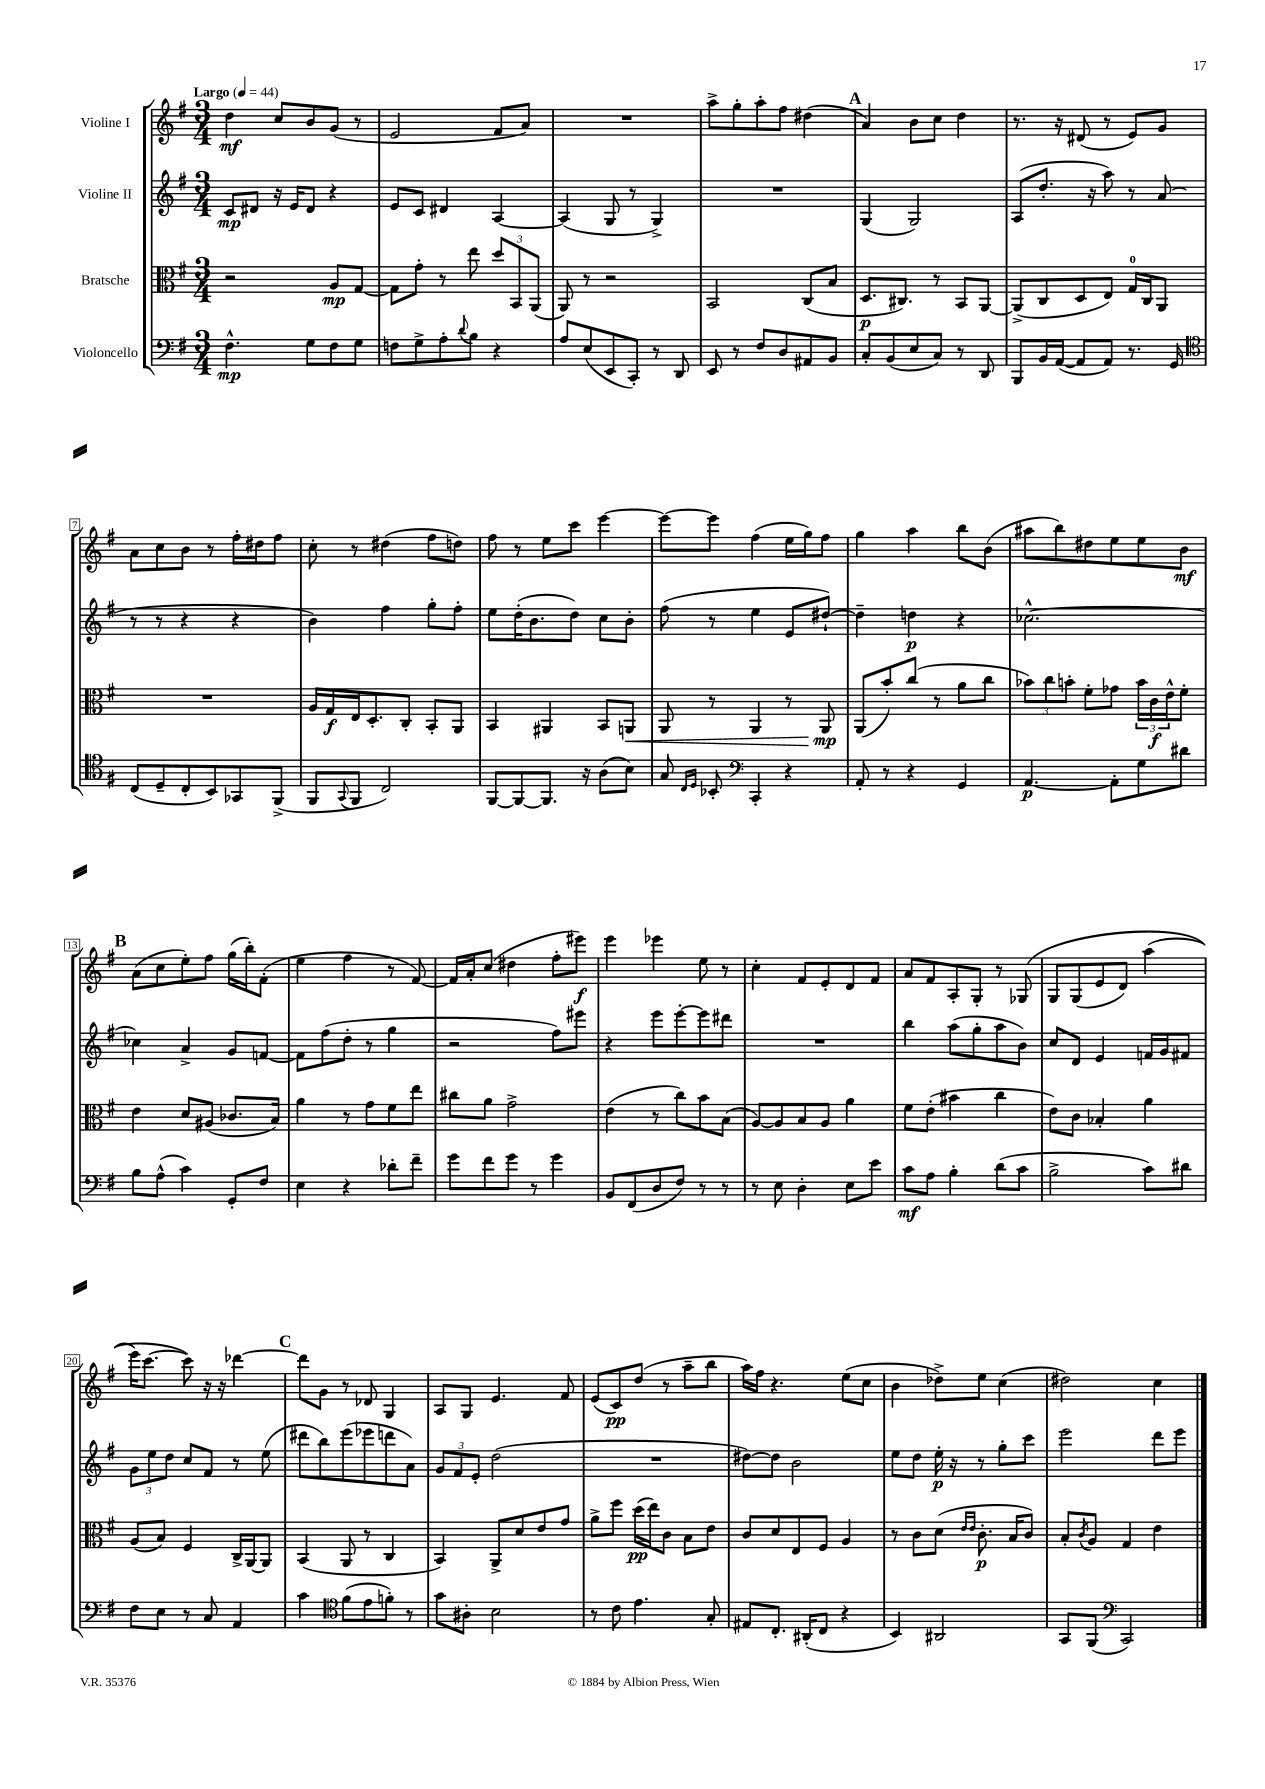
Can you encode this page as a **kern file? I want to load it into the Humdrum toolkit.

**kern	**dynam	**kern	**dynam	**kern	**dynam	**kern	**dynam
*part4	*part4	*part3	*part3	*part2	*part2	*part1	*part1
*staff4	*staff4	*staff3	*staff3	*staff2	*staff2	*staff1	*staff1
*I"Violoncello	*	*I"Bratsche	*	*I"Violine II	*	*I"Violine I	*
*clefF4	*	*clefC3	*	*clefG2	*	*clefG2	*
*k[f#]	*	*k[f#]	*	*k[f#]	*	*k[f#]	*
*M3/4	*	*M3/4	*	*M3/4	*	*M3/4	*
*MM44	*	*MM44	*	*MM44	*	*MM44	*
=1	=1	=1	=1	=1	=1	=1	=1
!	!	!	!	!	!	!LO:TX:a:B:t=Largo	!
4.F#^^\	mp	2r	.	8c/L	mp	4dd\	mf
.	.	.	.	8d#X/J	.	.	.
.	.	.	.	16r	.	8cc/L	.
.	.	.	.	16e/KL	.	.	.
8G\L	.	.	.	8d#/J	.	8b/	.
8F#\	.	8A/L	mp	4r	.	(8g/J	.
8G\J	.	[8G/J	.	.	.	8r	.
=2	=2	=2	=2	=2	=2	=2	=2
8Fn\L	.	8G\L]	.	8e/L	.	2e/	.
8G^\	.	8g'\J	.	8c/J	.	.	.
8A'\	.	8r	.	4d#X/	.	.	.
8qqd/	.	.	.	.	.	.	.
8B\J	.	8ee\	.	.	.	.	.
4r	.	12dd/L	.	[4A/	.	8f#/L	.
.	.	12BB/	.	.	.	.	.
.	.	.	.	.	.	8a/J)	.
.	.	(12AA/J	.	.	.	.	.
=3	=3	=3	=3	=3	=3	=3	=3
8A/L	.	8AA/)	.	(4A/]	.	2.r	.
(8E/	.	8r	.	.	.	.	.
8EE/	.	2r	.	8G/	.	.	.
8CC'/J)	.	.	.	8r	.	.	.
8r	.	.	.	4G^/)	.	.	.
8DD/	.	.	.	.	.	.	.
=4	=4	=4	=4	=4	=4	=4	=4
8EE/	.	2BB/	.	2.r	.	8aa^\L	.
8r	.	.	.	.	.	8gg'\	.
8F#/L	.	.	.	.	.	8aa'\	.
8D/	.	.	.	.	.	8ff#\J	.
8AA#X/	.	(8C/L	.	.	.	(4dd#X\	.
8BB/J	.	8B/J	.	.	.	.	.
!!LO:REH:place=s1:t=A
=5	=5	=5	=5	=5	=5	=5	=5
8C'/L	.	8.D/L	p	(4G/	.	4a/)	.
(8BB/	.	.	.	.	.	.	.
.	.	8.C#X/J)	.	.	.	.	.
8E/	.	.	.	2G/)	.	8b\L	.
8C/J)	.	8r	.	.	.	8cc\J	.
8r	.	8BB/L	.	.	.	4dd\	.
8DD/	.	[8AA/J	.	.	.	.	.
=6	=6	=6	=6	=6	=6	=6	=6
8BBB/L	.	(8AA^/L]	.	(8A/L	.	8.r	.
16BB/L	.	8C/	.	8.dd'/J	.	.	.
([16AA/JJ	.	.	.	.	.	16r	.
8AA/L]	.	8D/	.	.	.	(8d#X/	.
.	.	.	.	16r	.	.	.
8AA/J)	.	8E/J)	.	8aa\)	.	8r	.
8.r	.	16G/LL	.	8r	.	8e/L)	.
.	.	16C/J	.	.	.	.	.
.	.	8AA/J	.	(8a/	.	8g/J	.
16GG/	.	.	.	.	.	.	.
!!LO:LB:g=z
=7	=7	=7	=7	=7	=7	=7	=7
*clefC4	*	*	*	*	*	*	*
(8C/L	.	2.r	.	8r	.	8a\L	.
8D~/	.	.	.	8r	.	8cc\	.
8C'/	.	.	.	4r	.	8b\J	.
8BB/)	.	.	.	.	.	8r	.
8GG-X/	.	.	.	4r	.	16ff#'\LL	.
.	.	.	.	.	.	16dd#X\J	.
(8FF#^/J	.	.	.	.	.	8ff#\J	.
=8	=8	=8	=8	=8	=8	=8	=8
8FF#/L	.	16A/LL	.	4b\)	.	8cc'\	.
.	.	16G/	f	.	.	.	.
8qqGG/	.	.	.	.	.	.	.
8FF#/J	.	16E/J	.	.	.	8r	.
.	.	8.D'/	.	.	.	.	.
2C/)	.	.	.	4ff#\	.	(4dd#X\	.
.	.	8C'/J	.	.	.	.	.
.	.	8BB'/L	.	8gg'\L	.	8ff#\L	.
.	.	8AA/J	.	8ff#'\J	.	8ddn\J)	.
=9	=9	=9	=9	=9	=9	=9	=9
[8FF#/L	.	4BB/	.	8ee\L	.	8ff#\	.
8FF#/_	.	.	.	(16dd'\K	.	8r	.
.	.	.	.	8.b\	.	.	.
8.FF#/J]	.	4AA#X/	.	.	.	8ee\L	.
.	.	.	.	8dd\J)	.	8ccc\J	.
16r	.	.	.	.	.	.	.
(8A\L	.	8BB/L	.	8cc\L	.	[4eee\	.
!	!	!	!LO:HP:b	!	!	!	!
8B\J)	.	8AAn/J	<	8b'\J	.	.	.
=10	=10	=10	=10	=10	=10	=10	=10
8G/	.	8AA/	.	(8ff#\	.	8eee\L_	.
16qqC/LL	.	.	.	.	.	.	.
16qqD/JJ	.	.	.	.	.	.	.
8BB-X'/	.	8r	.	8r	.	8eee\J]	.
*clefF4	*	*	*	*	*	*	*
4CC'/	.	4AA/	.	4ee\	.	(4ff#\	.
4r	.	8r	.	8e/L	.	16ee\LL	.
.	.	.	.	.	.	16gg\J)	.
.	.	8AA/	mp	[8dd#X`/J)	.	8ff#\J	.
.	.	.	[	.	.	.	.
=11	=11	=11	=11	=11	=11	=11	=11
8AA'/	.	(8AA/L	.	4dd#~\]	.	4gg\	.
8r	.	8b'/)	.	.	.	.	.
4r	.	(8cc/J	.	4ddn\	p	4aa\	.
.	.	8r	.	.	.	.	.
4GG/	.	8a\L	.	4r	.	8bb\L	.
.	.	8cc\J	.	.	.	(8b\J	.
=12	=12	=12	=12	=12	=12	=12	=12
[4.AA/	p	12b-X\L)	.	[2.cc-X^^\	.	8aa#X\L	.
.	.	12cc\	.	.	.	.	.
.	.	.	.	.	.	8bb\)	.
.	.	12bn'\J	.	.	.	.	.
.	.	8f#'\L	.	.	.	8dd#X\	.
8AA'\L]	.	8g-X\J	.	.	.	8ee\	.
8G\	.	24b\LL	.	.	.	8ee\	.
.	.	24c\	f	.	.	.	.
.	.	24e^^\J	.	.	.	.	.
8d#X\J	.	8f#'\J	.	.	.	8b\J	mf
!!LO:LB:g=z
!!LO:REH:place=s1:t=B
=13	=13	=13	=13	=13	=13	=13	=13
8B\L	.	4e\	.	4cc-X\]	.	(8a\L	.
(8A^^\J	.	.	.	.	.	8cc\	.
4c\)	.	8d/L	.	4a^/	.	8ee'\)	.
.	.	(8A#X/J	.	.	.	8ff#\J	.
8GG'/L	.	8.c-X/L	.	8g/L	.	(16gg\LL	.
.	.	.	.	.	.	16bb'\J)	.
8F#/J	.	.	.	[8fn/J	.	(8f#'\J	.
.	.	16B/Jk)	.	.	.	.	.
=14	=14	=14	=14	=14	=14	=14	=14
4E\	.	4a\	.	8f\L]	.	4ee\	.
.	.	.	.	(8ff#\	.	.	.
4r	.	8r	.	8dd'\J	.	4ff#\	.
.	.	8g\L	.	8r	.	.	.
8d-X'\L	.	8f#\	.	4gg\	.	8r	.
8f#~\J	.	8ee\J	.	.	.	[8f#/)	.
=15	=15	=15	=15	=15	=15	=15	=15
8g\L	.	8cc#X\L	.	2r	.	16f#/LL]	.
.	.	.	.	.	.	16a'/J	.
8f#\	.	8a\J	.	.	.	(8cc/J	.
8g\J	.	2g^\	.	.	.	4dd#X\	.
8r	.	.	.	.	.	.	.
4g\	.	.	.	8ff#\L)	.	8ff#'\L	.
.	.	.	.	8eee#X\J	.	8eee#X\J)	f
=16	=16	=16	=16	=16	=16	=16	=16
8BB/L	.	(4e\	.	4r	.	4eee\	.
(8FF#/	.	.	.	.	.	.	.
8D/	.	8r	.	8eee\L	.	4eee-X\	.
8F#/J)	.	8cc\L)	.	[8eee'\	.	.	.
8r	.	8b\	.	8eee\]	.	8ee\	.
8r	.	(8B\J	.	8ddd#X\J	.	8r	.
=17	=17	=17	=17	=17	=17	=17	=17
8r	.	[8A/L)	.	2.r	.	4cc'\	.
8E\	.	8A/]	.	.	.	.	.
4D'\	.	8B/	.	.	.	8f#/L	.
.	.	8A/J	.	.	.	8e'/	.
8E\L	.	4a\	.	.	.	8d/	.
8e\J	.	.	.	.	.	8f#/J	.
=18	=18	=18	=18	=18	=18	=18	=18
8c\L	mf	8f#\L	.	4bb\	.	8a/L	.
8A\J	.	(8e'\J	.	.	.	8f#/	.
4B'\	.	4b#X\	.	(8aa\L	.	8A'/	.
.	.	.	.	8gg'\	.	8G'/J	.
(8d\L	.	4cc\	.	8aa\	.	8r	.
8c\J	.	.	.	8b\J)	.	(8G-X/	.
=19	=19	=19	=19	=19	=19	=19	=19
2B^\	.	8e\L)	.	8cc/L	.	8G/L	.
.	.	8c\J	.	8d/J	.	(8G/	.
.	.	4B-X'/	.	4e/	.	8e/	.
.	.	.	.	.	.	8d/J)	.
8c\L)	.	4a\	.	16fn/LL	.	(4aa\	.
.	.	.	.	16g/J	.	.	.
8d#X\J	.	.	.	8f#X/J	.	.	.
!!LO:LB:g=z
=20	=20	=20	=20	=20	=20	=20	=20
8F#\L	.	(8A/L	.	12g\L	.	16eee\KL)	.
.	.	.	.	.	.	[8.ccc\J	.
.	.	.	.	12ee\	.	.	.
8E\J	.	8B/J)	.	.	.	.	.
.	.	.	.	12dd\J	.	.	.
8r	.	4F#/	.	8cc/L	.	8ccc\])	.
8C/	.	.	.	8f#/J	.	16r	.
.	.	.	.	.	.	16r	.
4AA/	.	16C^/LL	.	8r	.	[4ddd-X\	.
.	.	[16AA/J	.	.	.	.	.
.	.	8AA/J]	.	(8ee\	.	.	.
!!LO:REH:place=s1:t=C
=21	=21	=21	=21	=21	=21	=21	=21
4c\	.	(4BB/	.	8ddd#X\L	.	8ddd-\L]	.
.	.	.	.	8bb\)	.	8g\J	.
*clefC4	*	*	*	*	*	*	*
(8f#\L	.	8AA/	.	(8eee\	.	8r	.
8e\	.	8r	.	8eee-X\	.	8d-X/	.
8fn'\J)	.	4C/	.	8dddn\	.	4G/	.
8r	.	.	.	8a\J)	.	.	.
=22	=22	=22	=22	=22	=22	=22	=22
8g\L	.	4BB/)	.	12g/L	.	8A/L	.
.	.	.	.	12f#/	.	.	.
8A#X'\J	.	.	.	.	.	8G/J	.
.	.	.	.	12e'/J	.	.	.
2B\	.	8AA^/L	.	(2dd\	.	4.e/	.
.	.	8d/	.	.	.	.	.
.	.	8e/	.	.	.	.	.
.	.	8g/J	.	.	.	8f#/	.
=23	=23	=23	=23	=23	=23	=23	=23
8r	.	8a^\L	.	2.r	.	(8e/L	.
8c\	.	8ff#\J	.	.	.	8c/)	pp
4.e\	.	(16dd\LL	pp	.	.	(8dd/J	.
.	.	16ee\J)	.	.	.	.	.
.	.	8c\J	.	.	.	8r	.
.	.	8B\L	.	.	.	8aa~\L	.
8G'/	.	8e\J	.	.	.	8bb\J	.
=24	=24	=24	=24	=24	=24	=24	=24
8E#X/L	.	8c/L	.	[8dd#X\L)	.	16aa\LL)	.
.	.	.	.	.	.	16ff#\JJ	.
8.C'/J	.	8d/	.	8dd#\J]	.	4.r	.
.	.	8E/	.	2b\	.	.	.
(16AA#X'/KL	.	.	.	.	.	.	.
8C/J	.	8F#/J	.	.	.	.	.
4r	.	4A/	.	.	.	(8ee\L	.
.	.	.	.	.	.	8cc\J	.
=25	=25	=25	=25	=25	=25	=25	=25
4BB/)	.	8r	.	8ee\L	.	4b\	.
.	.	8c\L	.	8dd\J	.	.	.
2AA#X/	.	(8d\J	.	16ee'\	p	8dd-X^\L)	.
.	.	.	.	16r	.	.	.
.	.	16qqe/LL	.	.	.	.	.
.	.	16qqe/JJ	.	.	.	.	.
.	.	8.c'\	p	8r	.	8ee\J	.
.	.	.	.	8gg'\L	.	(4cc\	.
.	.	16B/KL	.	.	.	.	.
.	.	8c/J)	.	8ccc\J	.	.	.
=26	=26	=26	=26	=26	=26	=26	=26
8GG/L	.	8B'/L	.	2eee\	.	2dd#X\)	.
.	.	8qc/	.	.	.	.	.
(8FF#/J	.	8A/J	.	.	.	.	.
*clefF4	*	*	*	*	*	*	*
2CC/)	.	4G/	.	.	.	.	.
.	.	4e\	.	8ddd\L	.	4cc\	.
.	.	.	.	8eee\J	.	.	.
==	==	==	==	==	==	==	==
*-	*-	*-	*-	*-	*-	*-	*-
